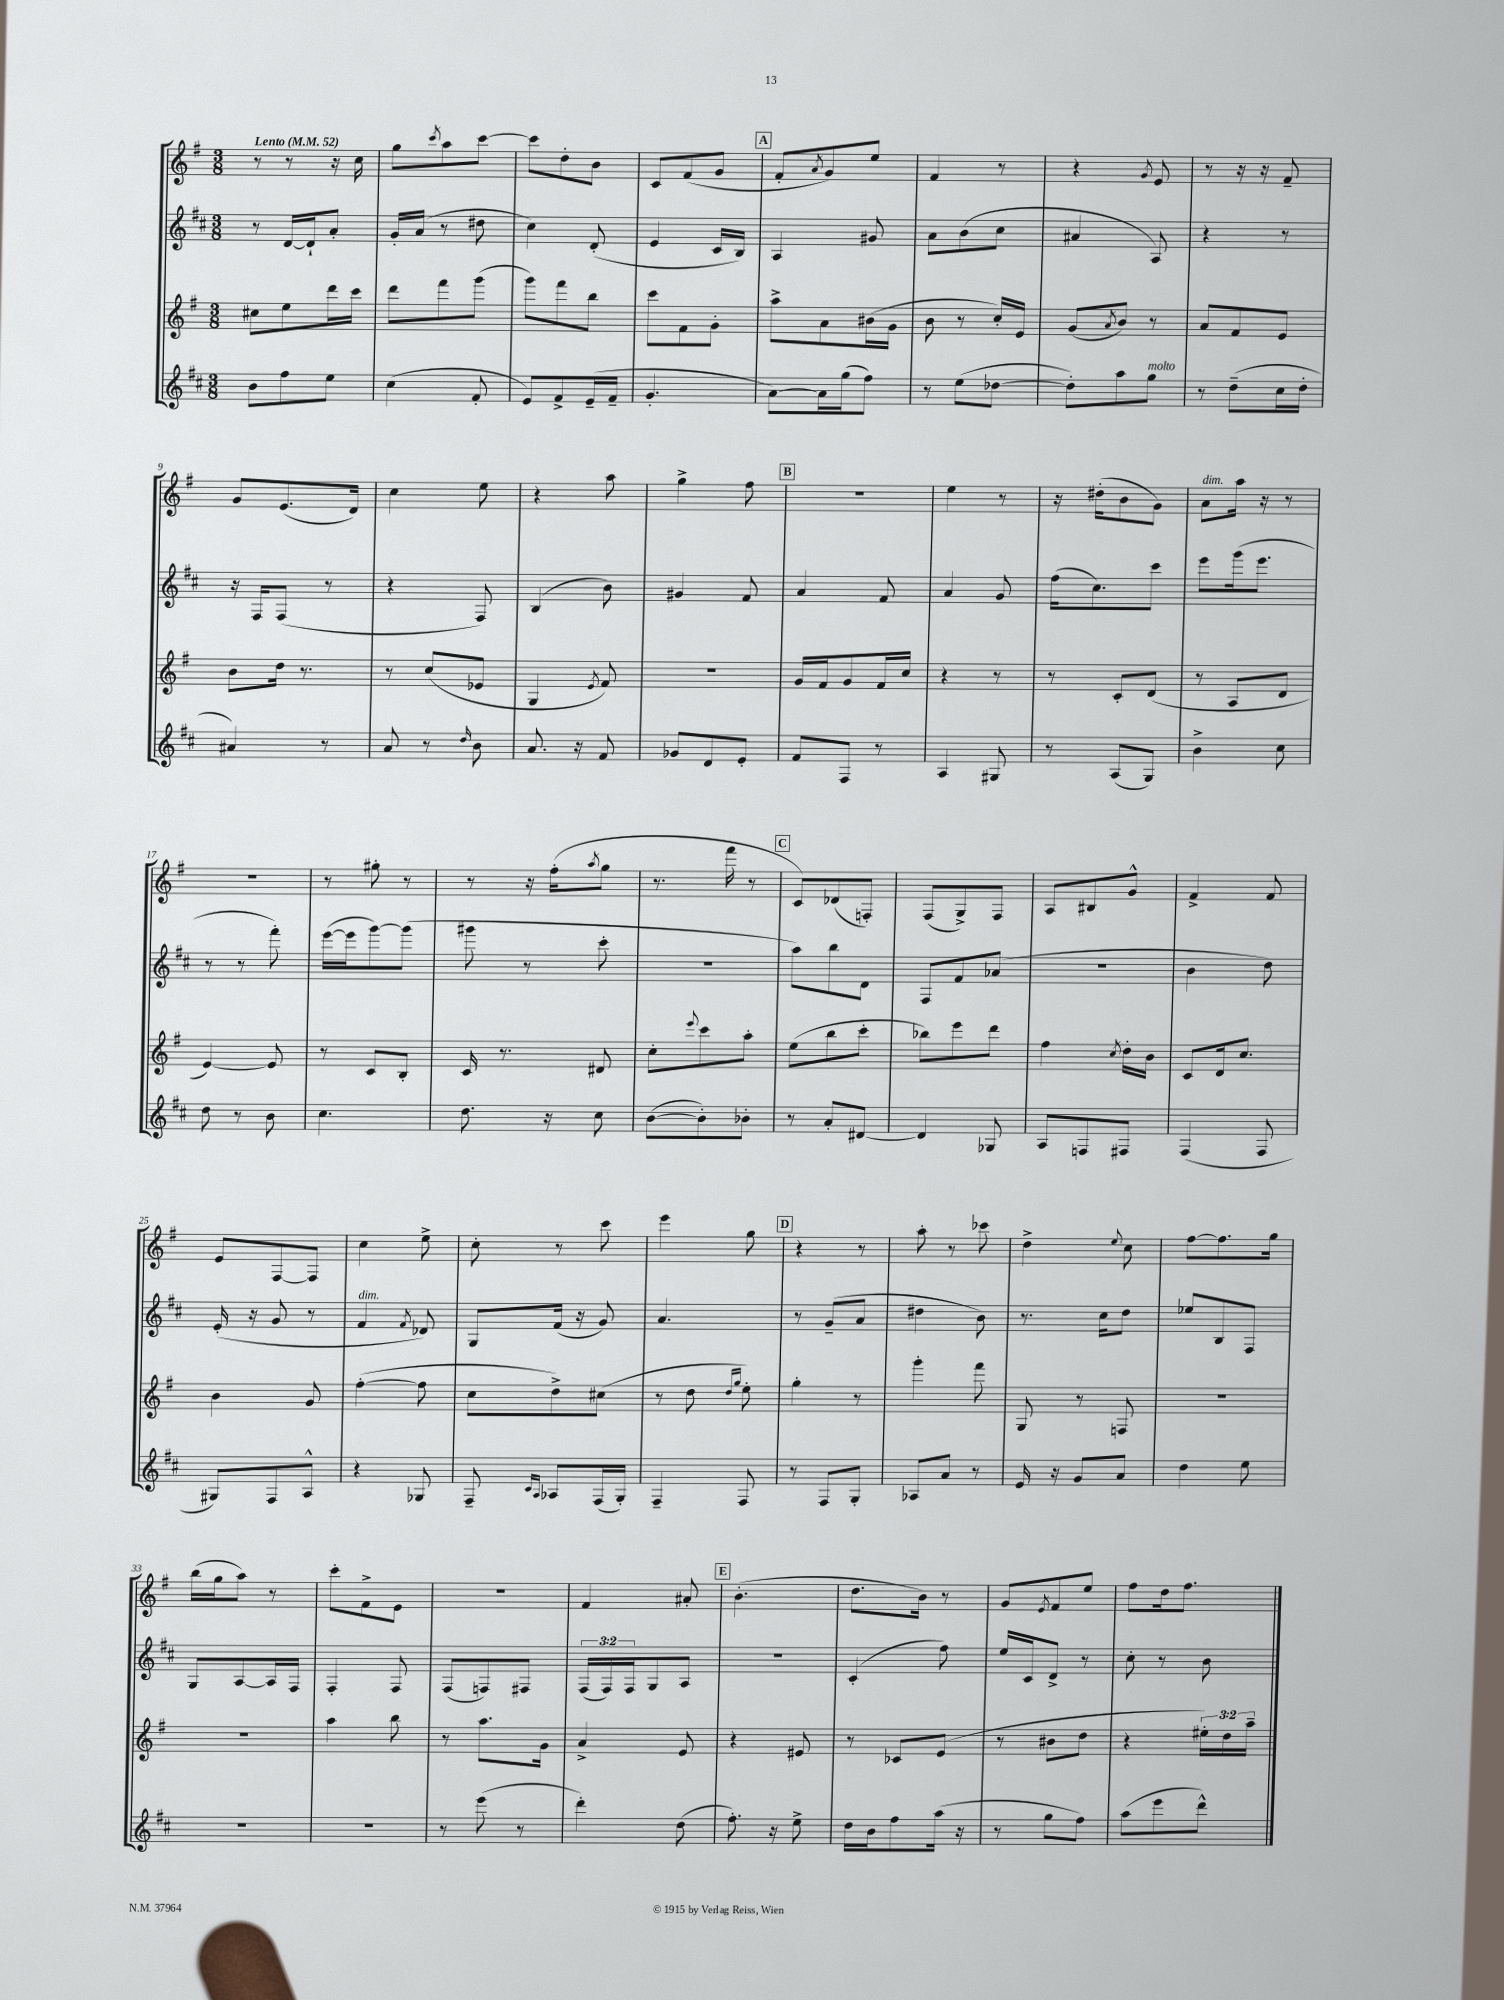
<<
\new StaffGroup <<
\new Staff = "s0" {
    \clef treble \key g \major \numericTimeSignature \time 3/8 \tempo "Lento" 4 = 52
    r8 r8 r16 c''16 |
    g''8 \acciaccatura { c'''8 } a''8 c'''8~ |
    c'''8 d''8-. b'8 |
    c'8 fis'8( g'8 |
    \mark \markup { \box "A" } fis'8-. \acciaccatura { a'8 } g'8) e''8 |
    fis'4 r8 |
    r4 \acciaccatura { g'8 } e'8 |
    r8 r16 r16 fis'8-- |
    g'8 e'8.( d'16) |
    c''4 e''8 |
    r4 a''8 |
    g''4-> fis''8 |
    \mark \markup { \box "B" } r4. |
    e''4 r8 |
    r16 dis''16-.( b'8 g'8) |
    a'8^\markup { \italic "dim." } a''16 r16 r8 |
    r4. |
    r8 gis''8-. r8 |
    r8 r16 fis''16-.( \acciaccatura { a''8 } g''8 |
    r8. fis'''16 r8 |
    \mark \markup { \box "C" } c'8) des'8( f8-.) |
    fis8( g8->) fis8 |
    a8 bis8 g'8-^ |
    fis'4-> fis'8 |
    e'8 fis8~ fis8 |
    c''4 e''8-> |
    c''8-. r8 c'''8 |
    e'''4 g''8 |
    \mark \markup { \box "D" } r4 r8 |
    a''8-. r8 ces'''8 |
    d''4-> \appoggiatura { e''8 } c''8 |
    fis''8~ fis''8. g''16 |
    b''16( g''16 a''8) r8 |
    c'''8-. fis'8-> e'8 |
    R4. |
    fis'4 ais'8-. |
    \mark \markup { \box "E" } b'4.-.( |
    d''8. b'16) r8 |
    g'8 \acciaccatura { e'8 } fis'8 e''8 |
    fis''8 d''16 fis''8. \bar "|." |
}
\new Staff = "s1" {
    \clef treble \key d \major \numericTimeSignature \time 3/8 \override Staff.TupletNumber.text = #tuplet-number::calc-fraction-text
    r8 d'16~ d'16-! a'8-. |
    g'16-. a'16( r8 dis''8 |
    cis''4) d'8-.( |
    e'4 cis'16 b16) |
    \mark \markup { \box "A" } a4 gis'8 |
    a'8 b'8( cis''8 |
    ais'4 a8) |
    r4 r8 |
    r16 fis16 fis8( r8 |
    r4 fis8) |
    b4( b'8) |
    gis'4 fis'8 |
    \mark \markup { \box "B" } a'4 fis'8 |
    a'4 g'8 |
    fis''16( cis''8.) cis'''8 |
    e'''8 g'''16( e'''8. |
    r8 r8 fis'''8-.) |
    e'''16~( e'''16 g'''8~) g'''8( |
    gis'''8 r8 cis'''8-. |
    R4. |
    \mark \markup { \box "C" } a''8) b''8 d'8 |
    fis8 fis'8 aes'8( |
    R4. |
    b'4 d''8) |
    e'16-.( r16 g'8 r8 |
    fis'4^\markup { \italic "dim." } \acciaccatura { fis'8 } des'8) |
    g8 fis'16( r16 g'8) |
    a'4. |
    \mark \markup { \box "D" } r8 g'8--( a'8 |
    dis''4 b'8) |
    r8. cis''16 d''8 |
    ees''8 b8 fis8 |
    g8 a8~ a16 fis16 |
    fis4-. fis8 |
    fis8( f8) fis8 |
    \tuplet 3/2 { fis16( fis16) fis16 } g8 a8 |
    \mark \markup { \box "E" } R4. |
    cis'4-.( fis''8) |
    e''16 cis'16 d'8-> r8 |
    cis''8-. r8 b'8 \bar "|." |
}
\new Staff = "s2" {
    \clef treble \key g \major \numericTimeSignature \time 3/8 \override Staff.TupletNumber.text = #tuplet-number::calc-fraction-text
    cis''8 e''8 d'''16 c'''16 |
    d'''8 fis'''8 g'''8( |
    g'''8) fis'''8 b''8 |
    c'''8 fis'8 g'8-. |
    \mark \markup { \box "A" } a''8-> a'8 bis'16( g'16 |
    b'8 r8 c''16-.) e'16 |
    g'8( \acciaccatura { a'8 } b'8) r8 |
    a'8 fis'8 e'8 |
    b'8 d''16 r8. |
    r8 c''8( ees'8 |
    g4 \acciaccatura { e'8 } fis'8) |
    R4. |
    \mark \markup { \box "B" } g'16 fis'16 g'8 fis'16 c''16 |
    r4 r8 |
    r8 c'8-. d'8( |
    r8 a8 d'8 |
    e'4~) e'8 |
    r8 c'8 b8-. |
    c'16 r8. dis'8 |
    c''8-. \appoggiatura { e'''8 } c'''8 a''8-. |
    \mark \markup { \box "C" } e''8( b''8 c'''8-. |
    bes''8) e'''8 d'''8 |
    fis''4 \acciaccatura { c''8 } d''16-. b'16 |
    c'8 d'16 c''8. |
    b'4 g'8 |
    fis''4~-.( fis''8 |
    c''8 d''8->) cis''8( |
    r8 d''8 \grace { d''16 g''16 } e''8-.) |
    \mark \markup { \box "D" } g''4-. r8 |
    g'''4-. fis'''8 |
    g8 r8 f8 |
    R4. |
    R4. |
    a''4 b''8 |
    r8 a''8. g'16 |
    a'4-> e'8 |
    \mark \markup { \box "E" } r4 eis'8 |
    r8 ces'8 e'8( |
    r8 bis'8 d''8 |
    r4 \tuplet 3/2 { eis''16-.) d''16 a''16-- } \bar "|." |
}
\new Staff = "s3" {
    \clef treble \key d \major \numericTimeSignature \time 3/8
    b'8 fis''8 e''8 |
    cis''4( fis'8-. |
    e'8) fis'8-> e'16--( fis'16-- |
    g'4.-. |
    \mark \markup { \box "A" } a'8~) a'16 g''16( fis''8) |
    r8 e''8( des''8~ |
    des''8-.) a''8 g''8^\markup { \italic "molto" } |
    r8 d''8--( cis''16 d''16-. |
    ais'4) r8 |
    a'8 r8 \grace { d''16 } b'8 |
    a'8. r16 fis'8 |
    ges'8 d'8 e'8-. |
    \mark \markup { \box "B" } fis'8 fis8 r8 |
    a4 gis8 |
    r8 a8( g8) |
    b'4-> cis''8 |
    d''8 r8 b'8 |
    cis''4. |
    d''8. r16 cis''8 |
    b'8~( b'8-.) bes'8-. |
    \mark \markup { \box "C" } r8 a'8-. dis'8~ |
    dis'4 ges8 |
    a8 f8 fis8 |
    fis4( fis8 |
    gis8) fis8 a8-^ |
    r4 ges8 |
    fis8-- \grace { cis'16 a16 } aes8 fis16( g16-.) |
    fis4-- fis8 |
    \mark \markup { \box "D" } r8 fis8 g8-. |
    aes8 a'8 r8 |
    e'16 r16 g'8 a'8 |
    d''4 e''8 |
    R4. |
    R4. |
    r8 e'''8( r8 |
    d'''4-.) d''8( |
    \mark \markup { \box "E" } fis''8.-.) r16 e''8-> |
    d''16 b'16 fis''8 a''16( r16 |
    r8 g''8 fis''8) |
    a''8( e'''8 d'''8-^) \bar "|." |
}
>>
>>
